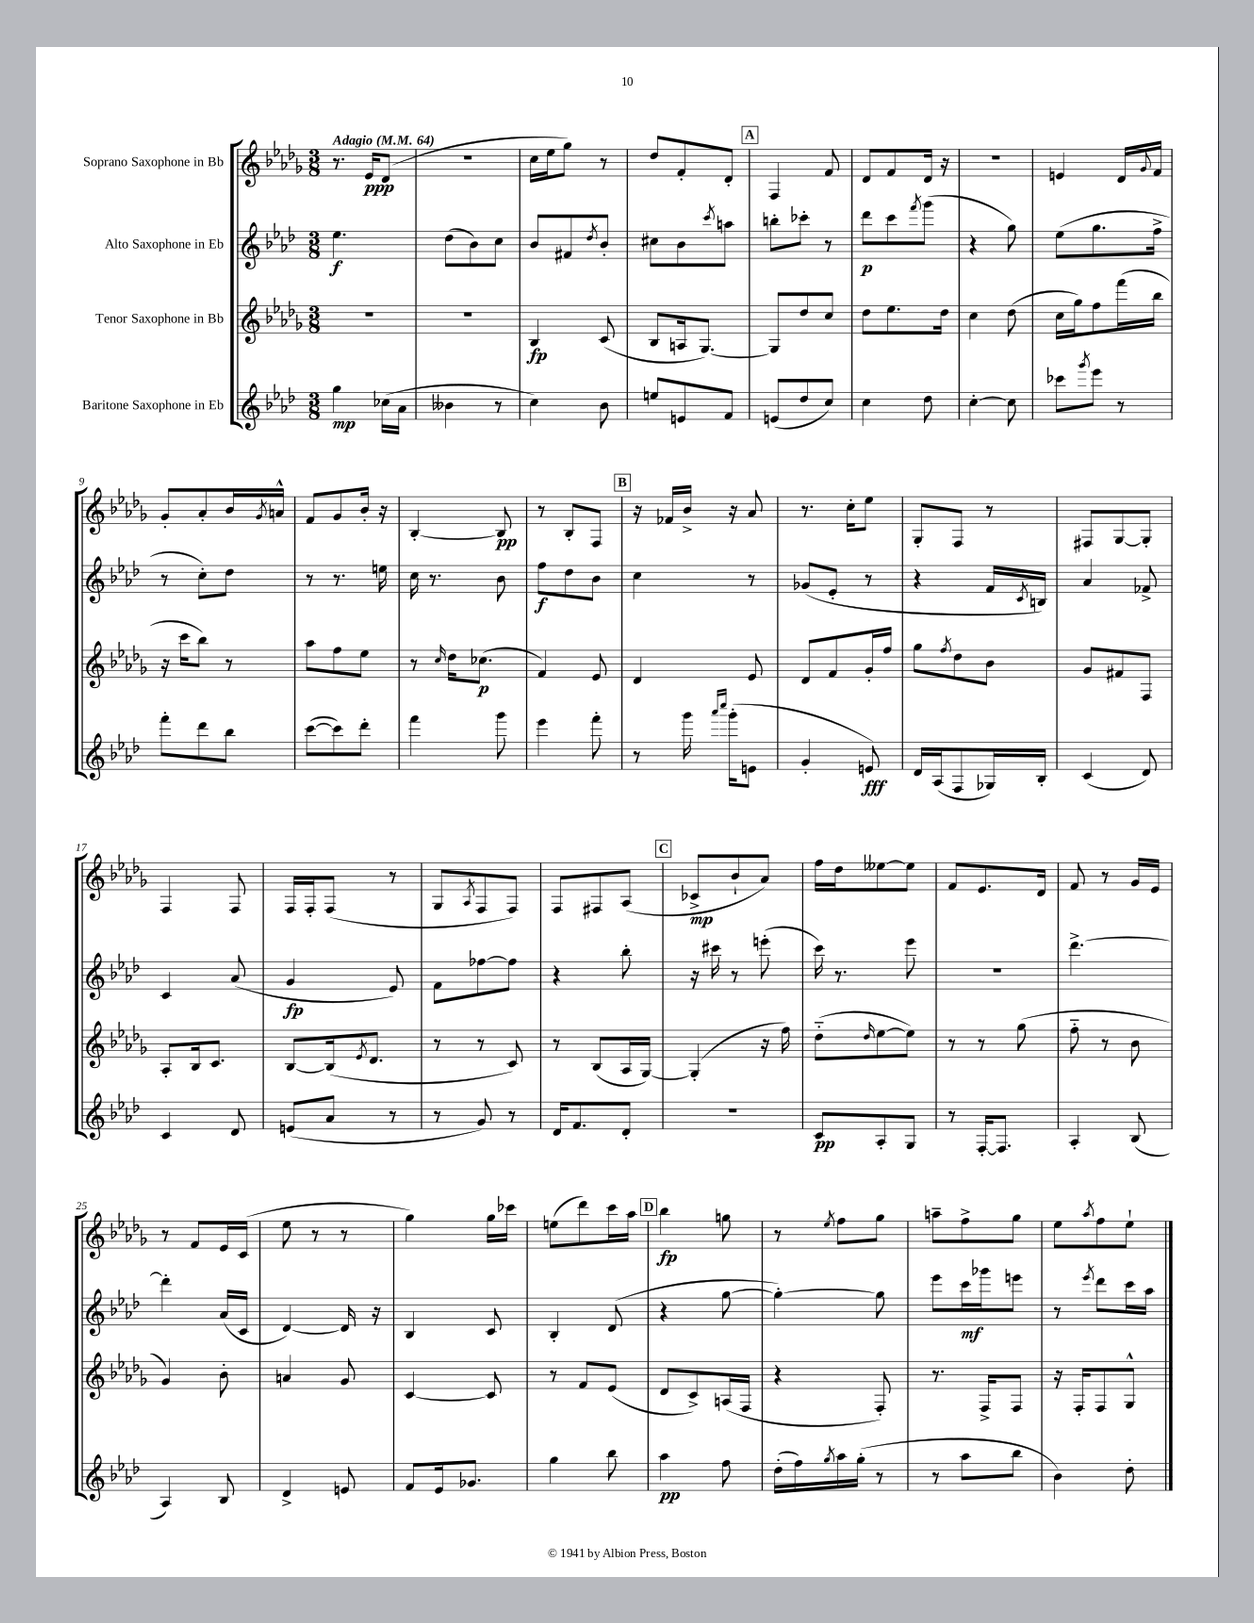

**kern	**kern	**kern	**kern
*staff4	*staff3	*staff2	*staff1
*clefG2	*clefG2	*clefG2	*clefG2
*k[b-e-a-d-]	*k[b-e-a-d-g-]	*k[b-e-a-d-]	*k[b-e-a-d-g-]
*M3/8	*M3/8	*M3/8	*M3/8
*MM64	*MM64	*MM64	*MM64
4gg	4.r	4.ee-	8.r
.	.	.	16e-
(16cc-	.	.	(8d-
16a-	.	.	.
=	=	=	=
4b--	4.r	(8dd-	4.r
.	.	8b-)	.
8r	.	8cc	.
=	=	=	=
4cc)	4B-	8b-	16cc
.	.	.	16ee-
.	.	8f#	8gg-)
.	.	8qdd-	.
8b-	(8c	8b-'	8r
=	=	=	=
8ee	8B-	8cc#	8dd-
8e	16A	8b-	8f'
.	[8.G-)	.	.
.	.	8qccc	.
8f	.	8aa	8d-'
=	=	=	=
(8e	8G-]	8bb'	4F
8dd-	8dd-	8ccc-'	.
8cc)	8cc	8r	8f
=	=	=	=
4cc	8dd-	8ddd-	8d-
.	8.ee-	8ccc	8f
.	.	8qfff	.
8dd-	.	(8ggg	16d-
.	16dd-	.	16r
=	=	=	=
[4cc'	4cc	4r	4.r
8cc]	(8dd-	8gg)	.
=	=	=	=
8ccc-	16cc	(8ee-	4e
.	16gg-)	.	.
8qggg	.	.	.
8eee-	8ff	8.gg	.
8r	(16fff	.	16d-
.	.	.	8qqg-
.	16bb-	16ff^	16f
=	=	=	=
8fff'	16r	8r	8g-'
.	16ccc	.	.
8ddd-	8bb-)	8cc')	8a-'
8bb-	8r	8dd-	16b-
.	.	.	8qg-
.	.	.	16a^^
=	=	=	=
([8ccc	8aa-	8r	8f
8ccc])	8ff	8.r	8g-
8ddd-'	8ee-	.	16b-'
.	.	16ee	16r
=	=	=	=
4fff	8r	16cc	[4B-'
.	.	8.r	.
.	16qqcc	.	.
.	16dd-	.	.
.	(8.cc-	.	.
8ggg	.	8b-	8B-]
=	=	=	=
4eee-	4f)	8ff	8r
.	.	8dd-	8B-'
8fff'	8e-	8b-	8F
=	=	=	=
8r	4d-	4cc	16r
.	.	.	16f-
16ggg	.	.	16b-^
16qqaaa-	.	.	.
16qqcccc	.	.	.
(16ggg'	.	.	16r
8e	8e-	8r	8a-
=	=	=	=
4g'	8d-	(8g-	8.r
.	8f	8e-'	.
.	.	.	16cc'
8e)	16g-'	8r	8ee-
.	16ff	.	.
=	=	=	=
16d-	8gg-	4r	8G-'
(16A-	.	.	.
.	8qff	.	.
8F	8dd-	.	8F
16G-)	8b-	16f	8r
.	.	8qc	.
16B-'	.	16B)	.
=	=	=	=
(4c	8g-	4a-	8F#
.	8f#	.	[8G-
8d-)	8F	8f-^	8G-']
=	=	=	=
4c	8A-'	4c	4F
.	16B-	.	.
.	8.c	.	.
8d-	.	(8a-	8F
=	=	=	=
(8e	[8B-	4g	16F
.	.	.	16F'
8a-	(16B-]	.	(8F
.	8qe-	.	.
.	8.d-	.	.
8r	.	8e-)	8r
=	=	=	=
8r	8r	8f	8G-
.	.	.	8qA-
8g)	8r	[8ff-	8F
8r	8c)	8ff-]	8F)
=	=	=	=
16d-	8r	4r	8F
8.f	.	.	.
.	(8B-	.	8F#
8d-'	16A-	8bb-'	(8A-
.	[16G-)	.	.
=	=	=	=
4.r	(4G-']	16r	8c-^
.	.	16ccc#	.
.	.	8r	8b-`
.	16r	(8eee'	8a-)
.	16ff)	.	.
=	=	=	=
8c	(8dd-'~	16ccc)	16ff
.	.	8.r	16dd-
.	16qqdd-	.	.
8A-'	[8ee-	.	[8ee--
8G	8ee-])	8eee-	8ee--]
=	=	=	=
8r	8r	4.r	8f
[16F'	8r	.	8.e-
8.F]	.	.	.
.	(8gg-	.	.
.	.	.	16d-
=	=	=	=
4A-'	8ff'~	[4.ddd-^	8f
.	8r	.	8r
(8B-	8b-	.	16g-
.	.	.	16e-
=	=	=	=
4A-)	4g-)	4ddd-']	8r
.	.	.	8f
8B-	8b-'	(16a-	16e-
.	.	16c	(16c
=	=	=	=
4d-^	4a	[4d-)	8ee-
.	.	.	8r
8e	8g-	16d-]	8r
.	.	16r	.
=	=	=	=
8f	[4c	4B-	4gg-)
16e-	.	.	.
8.g-	.	.	.
.	8c]	8c	16gg-
.	.	.	16ccc-
=	=	=	=
4gg	8r	4B-'	(8ee
.	8f	.	8ddd-)
8bb-	(8e-	(8d-	16ccc
.	.	.	16aa-
=	=	=	=
4aa-	8d-	4r	4bb-
.	8c^)	.	.
8ff	(16A	[8gg	8gg
.	16F	.	.
=	=	=	=
(16dd-'	4r	4gg'_)	8r
16ff)	.	.	.
8qgg	.	.	8qee-
16aa-	.	.	8ff
(16gg'	.	.	.
8r	8F')	8gg]	8gg-
=	=	=	=
8r	8.r	8eee-	8aa~
8aa-	.	16ccc	8ff^
.	16F^	16ggg-	.
8bb-	8F	8eee	8gg-
=	=	=	=
4b-)	16r	8r	8ee-
.	16F'	.	.
.	.	8qeee-	8qaa-
.	8F	8ddd-	8ff
8dd-'	8G-^^	16ccc	8ee-`
.	.	16aa-	.
==	==	==	==
*-	*-	*-	*-
